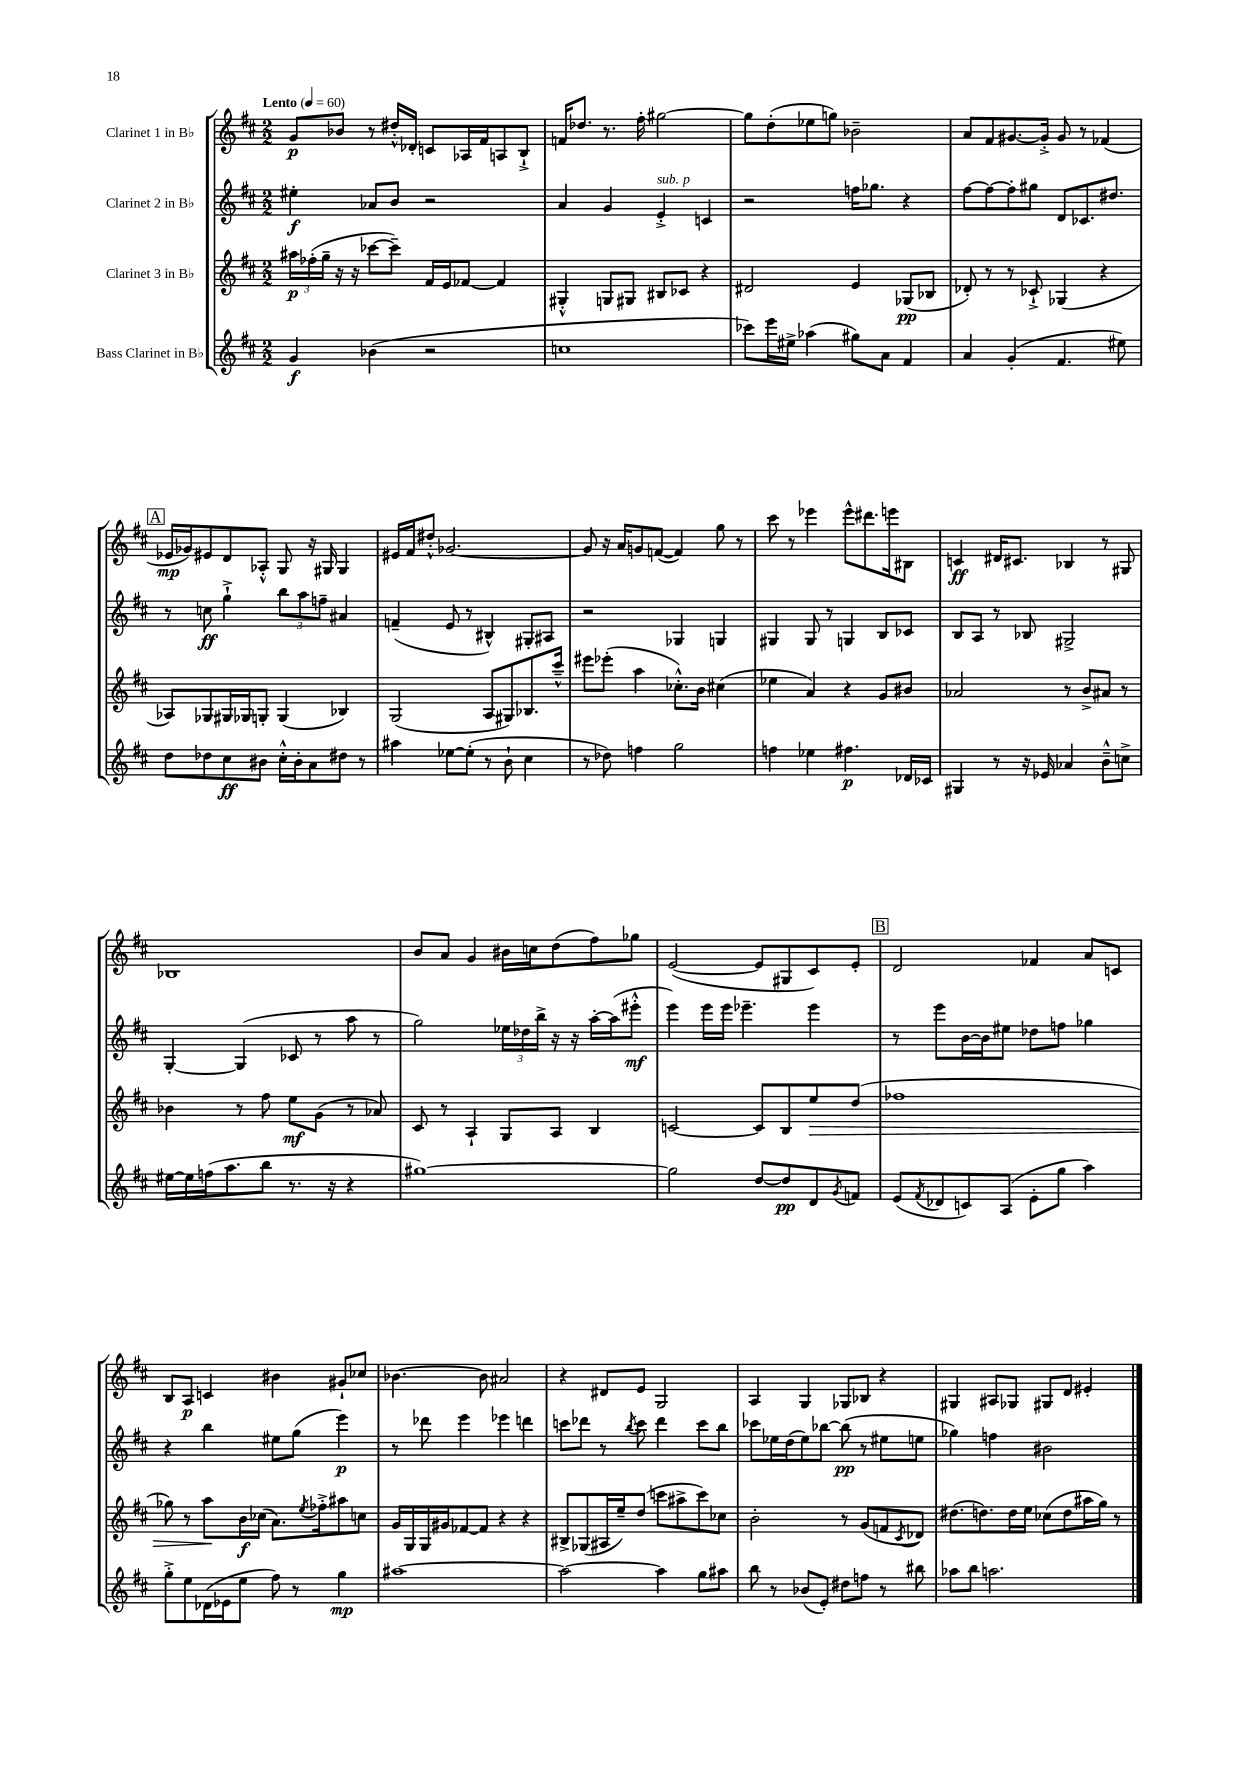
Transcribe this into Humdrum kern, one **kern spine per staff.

**kern	**kern	**kern	**kern
*staff4	*staff3	*staff2	*staff1
*clefG2	*clefG2	*clefG2	*clefG2
*k[f#c#]	*k[f#c#]	*k[f#c#]	*k[f#c#]
*M2/2	*M2/2	*M2/2	*M2/2
*MM60	*MM60	*MM60	*MM60
4g/	24aa#\LL	4ee#'\	8g/L
.	(24ff-'\	.	.
.	24gg~\JJ	.	.
.	16r	.	8b-/J
.	16r	.	.
(4b-\	[8ccc-\L	8a-/L	8r
.	8ccc-~\]J)	8b/J	16dd#'^^/LL
.	.	.	16d-'/JJ
2r	16f#/LL	2r	8c/L
.	16e/J	.	.
.	[8f-/J	.	16A-/L
.	.	.	16f#/J
.	4f-/]	.	8A/
.	.	.	8B`^/J
=	=	=	=
1cc	4G#'^^/	4a/	16f/LK
.	.	.	8.dd-/J
.	8G/L	4g/	8.r
.	8G#/J	.	.
.	.	.	16ff#'\
.	8B#/L	4e'^/	[2gg#\
.	8c-/J	.	.
.	4r	4c/	.
=	=	=	=
8ccc-\L)	2d#/	2r	8gg#\]L
16eee\L	.	.	(8dd'\
16ee#^\JJ	.	.	.
(4aa-\	.	.	8ee-\
.	.	.	8gg\J)
8gg#\L)	4e/	16ff\LK	2b-~\
.	.	8.gg-\J	.
8a\J	.	.	.
4f#/	(8G-/L	4r	.
.	8B-/J	.	.
=	=	=	=
4a/	8d-'/)	[8ff#\L	8a/L
.	8r	8ff#\_	8f#/
(4g'/	8r	8ff#'\]	[8.g#/
.	8c-`^/	8gg#\J	.
.	.	.	16g#'^/]Jk
4.f#/	(4G-/	8d/L	8g#/
.	.	8.c-/	8r
.	4r	.	(4f-/
.	.	8.dd#/J	.
8ee#\)	.	.	.
=	=	=	=
8dd\L	8A-/L)	8r	16e-/LL
.	.	.	16g-/J)
8dd-\	8G-/	8cc\	8e#/
8cc#\	16G#/L	4gg`^\	8d/
.	16G-/J	.	.
8b#\J	8G'/J	.	8A-'^^/J
16cc#'^^\LL	(4G/	12bb\L	8G/
16b#'\J	.	.	.
.	.	12aa\	.
8a\	.	.	16r
.	.	12ff~\J	.
.	.	.	16G#/
8dd#\J	4B-/)	4a#/	4G#/
8r	.	.	.
=	=	=	=
4aa#\	(2G/	(4f~/	16e#/LL
.	.	.	16f#/J
.	.	.	8dd#'^^/J
[8ee-\L	.	8e/	[2.g-/
(8ee-'\]J	.	8r	.
8r	8A/L	4B#^^/)	.
8b`\	8G#/)	.	.
4cc#\	8.B-/	8G#'/L	.
.	.	8A#/J	.
.	16ccc#~^^/Jk	.	.
=	=	=	=
8r	8eee#\L	2r	8g-/]
8dd-\)	(8eee-'\J	.	16r
.	.	.	16a/LK
4ff\	4aa\	.	8g/
.	.	.	([8f/J
2gg\	8.cc-'^^\L)	4G-/	4f/])
.	16b\Jk	.	.
.	(4cc#\	4G/	8gg\
.	.	.	8r
=	=	=	=
4ff\	4ee-\	4G#/	8ccc#\
.	.	.	8r
4ee-\	4a/)	8G#/	4eee-\
.	.	8r	.
4.ff#\	4r	4G/	8eee-^^\L
.	.	.	8.ddd#\
.	8g/L	8B/L	.
.	.	.	16eee\k
16d-/LL	8b#/J	8c-/J	8B#\J
16c-/JJ	.	.	.
=	=	=	=
4G#/	2a-/	8B/L	4c/
.	.	8A/J	.
8r	.	8r	16d#/LK
.	.	.	8.c#/J
16r	.	8B-/	.
16e-/	.	.	.
4a-/	8r	2G#^/	4B-/
.	8b^/L	.	.
8b~^^\L	8a#/J	.	8r
8cc^\J	8r	.	8G#/
=	=	=	=
[16ee#\LL	4b-\	[4G'/	1B-
16ee#\]	.	.	.
(16ff\J	.	.	.
8.aa\	.	.	.
.	8r	(4G/]	.
8bb\J	8ff#\	.	.
8.r	8ee\L	8c-/	.
.	(8g\J	8r	.
16r	.	.	.
4r	8r	8aa\	.
.	8a-/)	8r	.
=	=	=	=
[1gg#)	8c#/	2gg\)	8b/L
.	8r	.	8a/J
.	4A`/	.	4g/
.	8G/L	24ee-\LL	16b#\LL
.	.	24dd-\	.
.	.	.	16cc\J
.	.	24bb^\JJ	.
.	8A/J	16r	(8dd\
.	.	16r	.
.	4B/	[16aa'\LL	8ff#\)
.	.	(16aa\]J	.
.	.	8eee#'^^\J	8gg-\J
=	=	=	=
2gg#\]	[2c/	4eee\)	([2e/
.	.	16eee\LL	.
.	.	16eee\JJ	.
.	.	4.eee-~\	.
[8dd/L	8c/]L	.	8e/]L
8dd/]	8B/	.	8G#/
8d/	8ee/	4eee-\	8c#/)
8qg/	.	.	.
8f/J	(8dd/J	.	8e'/J
=	=	=	=
(8e/L	1ff-	8r	2d/
8qf#/	.	.	.
8d-/	.	8eee\L	.
8c/)	.	[16b\L	.
.	.	16b\]J	.
(8A/J	.	8ee#\J	.
8e'\L	.	8dd-\L	4f-/
8gg\J	.	8ff\J	.
4aa\)	.	4gg-\	8a/L
.	.	.	8c/J
=	=	=	=
8gg'^\L	8gg-\)	4r	8B/L
8ee\	8r	.	8A/J
(16d-\L	8aa\L	4bb\	4c/
16e-\J	.	.	.
8ee\J	16b\L	.	.
.	(16cc-\JJ	.	.
8ff#\)	8.a\L)	8ee#\L	4b#\
8r	.	(8gg\J	.
.	8qee/	.	.
.	16ff-'^\k	.	.
4gg\	8aa#\	4eee\)	8g#`/L
.	8cc\J	.	8cc-/J
=	=	=	=
[1aa#	16g/LL	8r	[4.b-\
.	16G/	.	.
.	16G/	8ddd-\	.
.	16g#/J	.	.
.	[8f-/	4eee\	.
.	8f-/]J	.	8b-\]
.	4r	4eee-\	2a#/
.	4r	4ddd\	.
=	=	=	=
2aa#\_	8B#^/L	8ccc\L	4r
.	(8G-/	8ddd-\J	.
.	16A#/L	8r	8d#/L
.	16ee~/J)	.	.
.	.	8qbb/	.
.	(8dd/J	8ccc\	8e/J
4aa#\]	8ccc\L	4ddd-\	2G/
.	8aa#^\	.	.
8gg\L	8ccc\)	8ccc\L	.
8aa#\J	8cc-\J	8bb\J	.
=	=	=	=
8bb\	2b'\	8ccc-\L	4A/
8r	.	16ee-\L	.
.	.	(16dd\J	.
(8b-/L	.	8ee-\)	4G/
8e'/J)	.	[8bb-\J	.
8dd#\L	8r	(8bb-\]	8G-/L
8ff\J	(8g/L	8r	8B-/J
8r	8f/	8ee#\L	4r
.	8qc#/	.	.
8bb#\	8d-/J)	8ee\J	.
=	=	=	=
8aa-\L	(8.dd#\L	4gg-\)	4G#/
8bb\J	.	.	.
.	8.dd\)	.	.
2.aa\	.	4ff\	8A#/L
.	16dd\L	.	8G-/J
.	16ee\JJ	.	.
.	(8cc-\L	2b#\	8G#/L
.	8dd\	.	8d/J
.	16aa#\L	.	4e#'/
.	16gg\JJ)	.	.
.	8r	.	.
==	==	==	==
*-	*-	*-	*-
